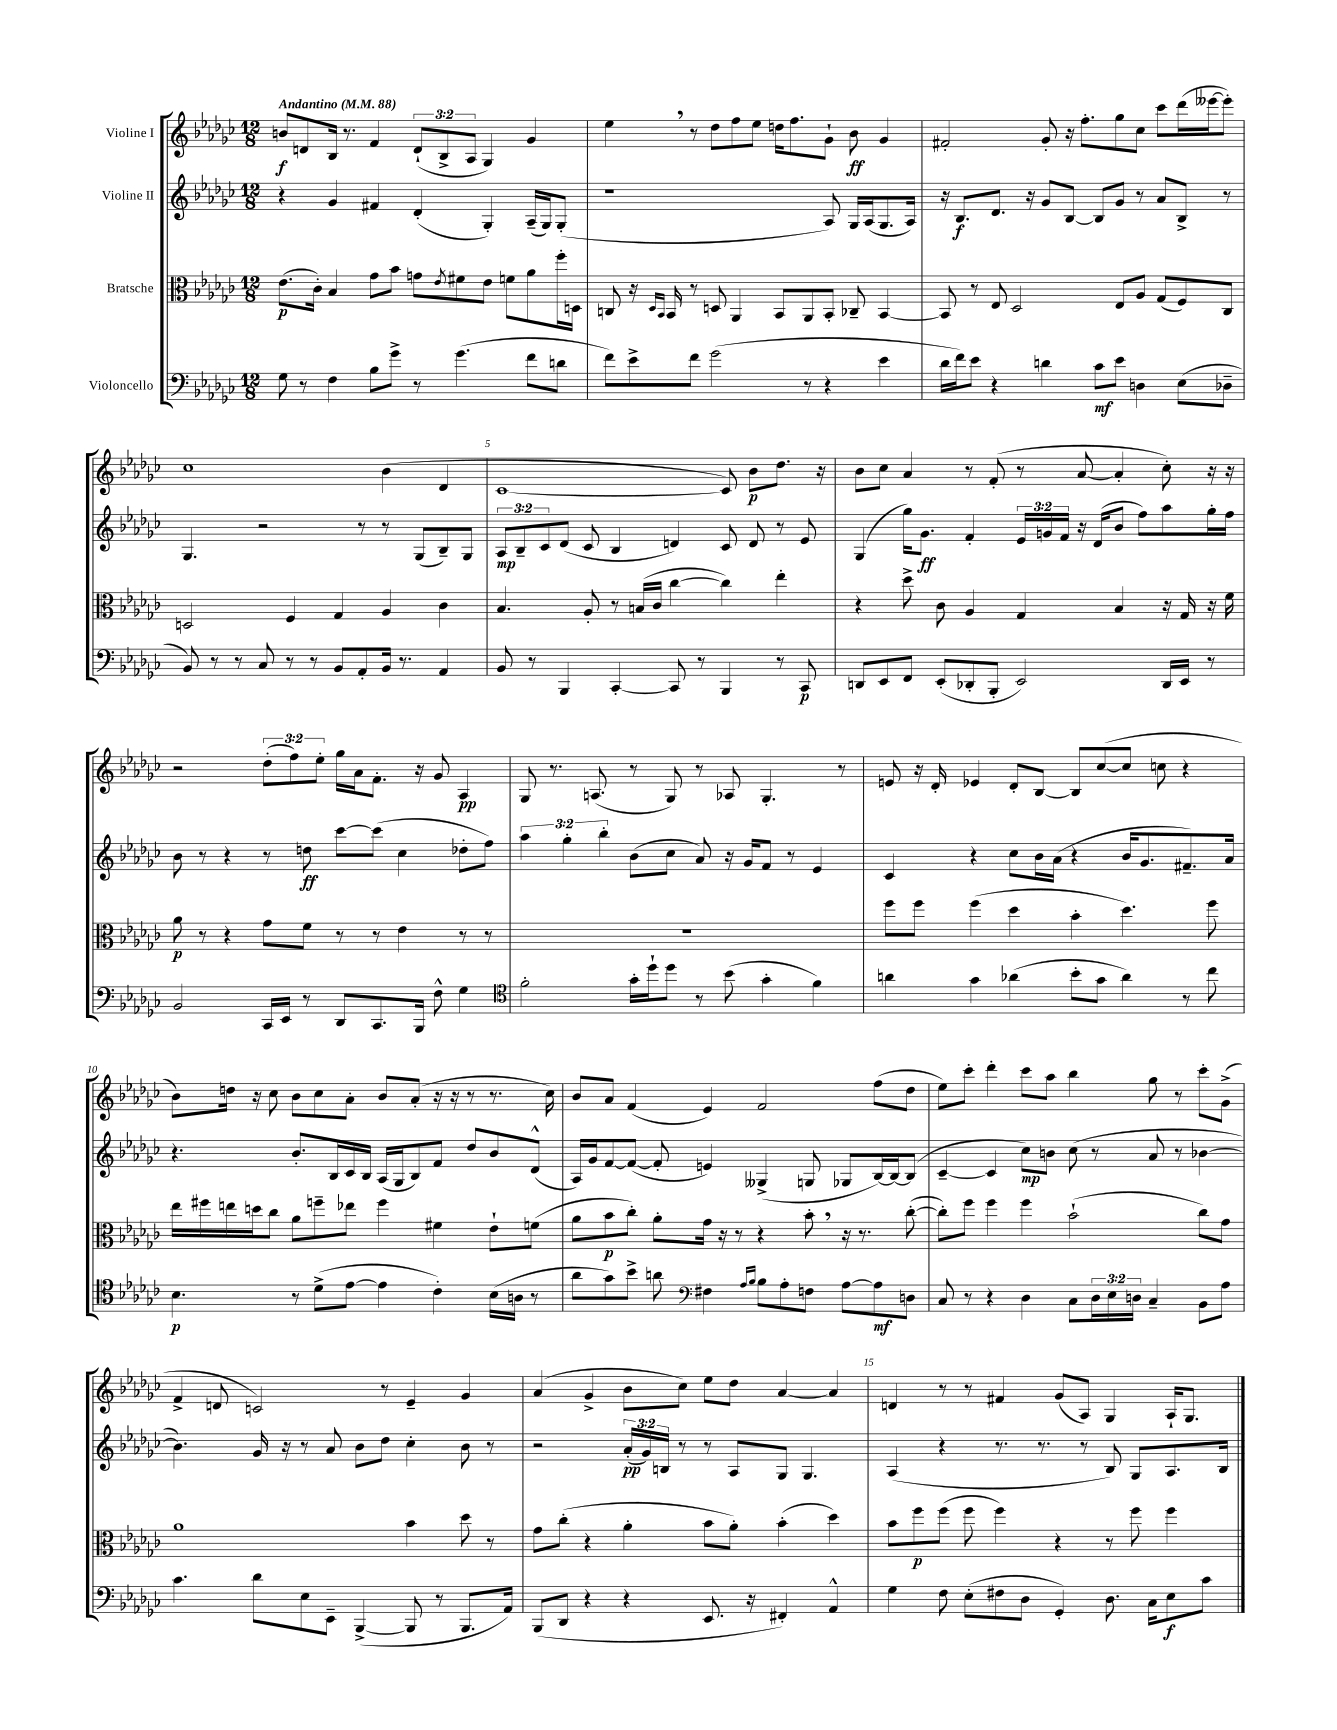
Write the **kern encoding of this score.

**kern	**kern	**kern	**kern
*staff4	*staff3	*staff2	*staff1
*clefF4	*clefC3	*clefG2	*clefG2
*k[b-e-a-d-g-c-]	*k[b-e-a-d-g-c-]	*k[b-e-a-d-g-c-]	*k[b-e-a-d-g-c-]
*M12/8	*M12/8	*M12/8	*M12/8
*MM88	*MM88	*MM88	*MM88
8G-	(8.e-	4r	8b
8r	.	.	8d
.	16c-')	.	.
4F	4B-	4g-	16B-
.	.	.	8.r
8B-	8g-	4f#	4f
8g-^	8b-	.	.
8r	8g	(4d-'	(12d`
.	.	.	12B-^
.	8qe-	.	.
(4.g-	8f#	.	.
.	.	.	12A-
.	8e-	4G-')	4G-)
.	8f	.	.
8f	8a-	(16A-~	4g-
.	.	16G-)	.
8d	16ff'	(8G-'	.
.	16D	.	.
=	=	=	=
8f)	8C	1r	4ee-
8e-^	16r	.	.
.	16qqD-	.	.
.	16qqBB-	.	.
.	16BB-	.	.
8f	8r	.	8r
(2g-	8D	.	8dd-
.	4AA-	.	8ff
.	.	.	8ee-
.	8BB-	.	16dd
.	.	.	8.ff
8r	8AA-	.	.
4r	8BB-'	8A-)	8g-`
.	8C-~	16G-	8b-
.	.	(16A-	.
4e-	[4BB-	8.G-	4g-
.	.	16A-)	.
=	=	=	=
16d-	8BB-]	16r	2f#'
16f)	.	8.B-	.
8e-	8r	.	.
4r	8E-	8.d-	.
.	2D-	.	.
.	.	16r	.
4d	.	8g-	8g-'
.	.	[8B-	16r
.	.	.	8.ff'
8c-	.	8B-]	.
8e-	8E-	8g-	8gg-
4D	8A-	8r	8cc-
.	(8G-	8a-	8ccc-
(8E-	8F)	8B-^	(16ddd-
.	.	.	[16eee--
8D-~	8C-	8r	8eee--'])
=	=	=	=
8BB-)	2D	4.G-	1cc-
8r	.	.	.
8r	.	.	.
8C-	.	2r	.
8r	4F	.	.
8r	.	.	.
8BB-	4G-	.	.
8AA-'	.	8r	.
16BB-	4A-	8r	(4b-
8.r	.	.	.
.	.	(8G-	.
4AA-	4c-	8B-~)	4d-
.	.	8G-	.
=	=	=	=
8BB-	4.B-	12A-	[1c-
.	.	12B-~	.
8r	.	.	.
.	.	12c-	.
4BBB-	.	(8d-	.
.	8A-'	8c-	.
[4CC-'	8r	4B-	.
.	(16B	.	.
.	16c-	.	.
8CC-]	[4cc-	4d)	.
8r	.	.	.
4BBB-	4cc-])	8c-	8c-])
.	.	8d	8b-
8r	4ee-'	8r	8.dd-
8CC-	.	8e-	.
.	.	.	16r
=	=	=	=
8DD	4r	(4G-	8b-
8EE-	.	.	8cc-
8FF	8dd-^	16gg-)	4a-
.	.	8.g-	.
(8EE-'	8c-	.	.
8DD-'	4A-	4f'	8r
8BBB-'	.	.	(8f'
2EE-)	4G-	24e-	8r
.	.	24g	.
.	.	24f	.
.	.	16r	[8a-
.	.	(16d-	.
.	4B-	8b-	4a-']
.	.	8ff)	.
16DD-	16r	8aa-	8cc-')
16EE-	16G-	.	.
8r	16r	16gg-'	16r
.	16f	16ff	16r
=	=	=	=
2BB-	8a-	8b-	2r
.	8r	8r	.
.	4r	4r	.
16CC-	8g-	8r	(12dd-'
16EE-	.	.	.
.	.	.	12ff)
8r	8f	8dd	.
.	.	.	12ee-'
8DD-	8r	[8ccc-	16gg-
.	.	.	16a-
8.CC-	8r	(8ccc-]	8.f'
.	4e-	4cc-	.
16BBB-	.	.	16r
8F^^	.	.	8g-
4G-	8r	8dd-'	4A-
.	8r	8ff)	.
=	=	=	=
*clefC4	*	*	*
2f'	1.r	6aa-	8G-
.	.	.	8.r
.	.	6gg-'	.
.	.	.	(8.A
.	.	6bb-'	.
16g-'	.	(8b-	8r
16dd-`	.	.	.
8dd-	.	8cc-	8G-)
8r	.	8a-)	8r
(8b-	.	16r	8A-
.	.	16g-	.
4g-'	.	8f	4.G-'
.	.	8r	.
4f)	.	4e-	.
.	.	.	8r
=	=	=	=
4a	8ff	4c-	8e
.	8ff	.	16r
.	.	.	16d-'
4g-	(4ff	4r	4e-
(4a-	4dd-	8cc-	8d-'
.	.	16b-	[8B-
.	.	(16a-	.
8b-'	4b-'	4r	8B-]
8g-	.	.	([8cc-
4a-)	4.dd-)	16b-	8cc-]
.	.	8.g-	.
.	.	.	8cc
8r	.	8.f#~)	4r
8cc-	8ff	.	.
.	.	16a-	.
=	=	=	=
4.B-	16ee-	4.r	8b-)
.	16ff#	.	.
.	16ee	.	16dd
.	16dd	.	16r
.	8cc-	.	8cc-
8r	8a-	8.b-'	8b-
(8d-^	8ff~	.	8cc-
.	.	16B-	.
[8e-	8ee-	16c-	8a-'
.	.	16B-	.
4e-]	4ff	(16A-	8b-
.	.	16G-	.
.	.	8B-)	(8a-'
4c-')	4f#	8f	16r
.	.	.	16r
.	.	8dd-	8r
(16B-	8e-`	8b-	8.r
16A	.	.	.
8r	(8f	(8d-^^	.
.	.	.	16cc-)
=	=	=	=
8a-	8a-	16A-)	8b-
.	.	16g-	.
8g-)	8b-	[8f	8a-
8b-^	8cc-')	(8f_	(4f
8a	8a-'	8f']	.
*clefF4	*	*	*
4F#	16g-	4e)	4e-)
.	16r	.	.
.	8r	.	.
16qqA-	.	.	.
16qqB-	.	.	.
8B-	4r	(4G--^	2f
8A-'	.	.	.
8F	8b-'	8G	.
[8A-	16r	8G-	.
.	8.r	.	.
8A-]	.	[16B-)	(8ff
.	.	16B-_	.
8D	([8cc-'	(8B-]	8dd-
=	=	=	=
8C-	8cc-'])	[4c-~	8ee-)
8r	8ff	.	8ccc-'
4r	4ff	4c-]	4ddd-'
4D-	4ff	8cc-)	8ccc-
.	.	8b	8aa-
8C-	(2b-`	(8cc-	4bb-
24D-	.	8r	.
24E-	.	.	.
24D	.	.	.
4C-~	.	8a-	8gg-
.	.	8r	8r
8BB-	8cc-)	[4b-	8ccc-'
8A-	8g-	.	(8g-^
=	=	=	=
4.c-	1a-	4.b-])	4f^
.	.	.	8d
8d-	.	16g-	2c)
.	.	16r	.
8E-	.	8r	.
8EE-~	.	8a-	.
([4BBB-^	.	8b-	.
.	.	8dd-	8r
8BBB-]	4b-	4cc-'	4e-~
8r	.	.	.
8.BBB-	8dd-	8b-	4g-
.	8r	8r	.
16AA-)	.	.	.
=	=	=	=
(8BBB-	8g-	2r	(4a-
8DD-	(8cc-'	.	.
4r	4r	.	4g-^
4r	4a-'	(24a-'	8b-
.	.	24g-)	.
.	.	24B	.
.	.	8r	8cc-)
8.EE-	8b-	8r	8ee-
.	8a-')	8A-	8dd-
16r	.	.	.
4FF#')	(4b-'	8G-	[4a-
.	.	4.G-	.
4AA-^^	4dd-)	.	4a-]
=	=	=	=
4G-	8b-	(4A-	4d
.	8ff	.	.
8F	(8ff	4r	8r
(8E-'	8ff	.	8r
8F#	4ff)	8.r	4f#
8D-	.	.	.
.	.	8.r	.
4GG-')	4r	.	(8g-
.	.	8r	8A-)
8.D-	8r	8B-)	4G-
.	8ff	8G-	.
16C-	.	.	.
8E-	4ff	8.A-	16A-`
.	.	.	8.G-
8c-	.	.	.
.	.	16B-	.
==	==	==	==
*-	*-	*-	*-
